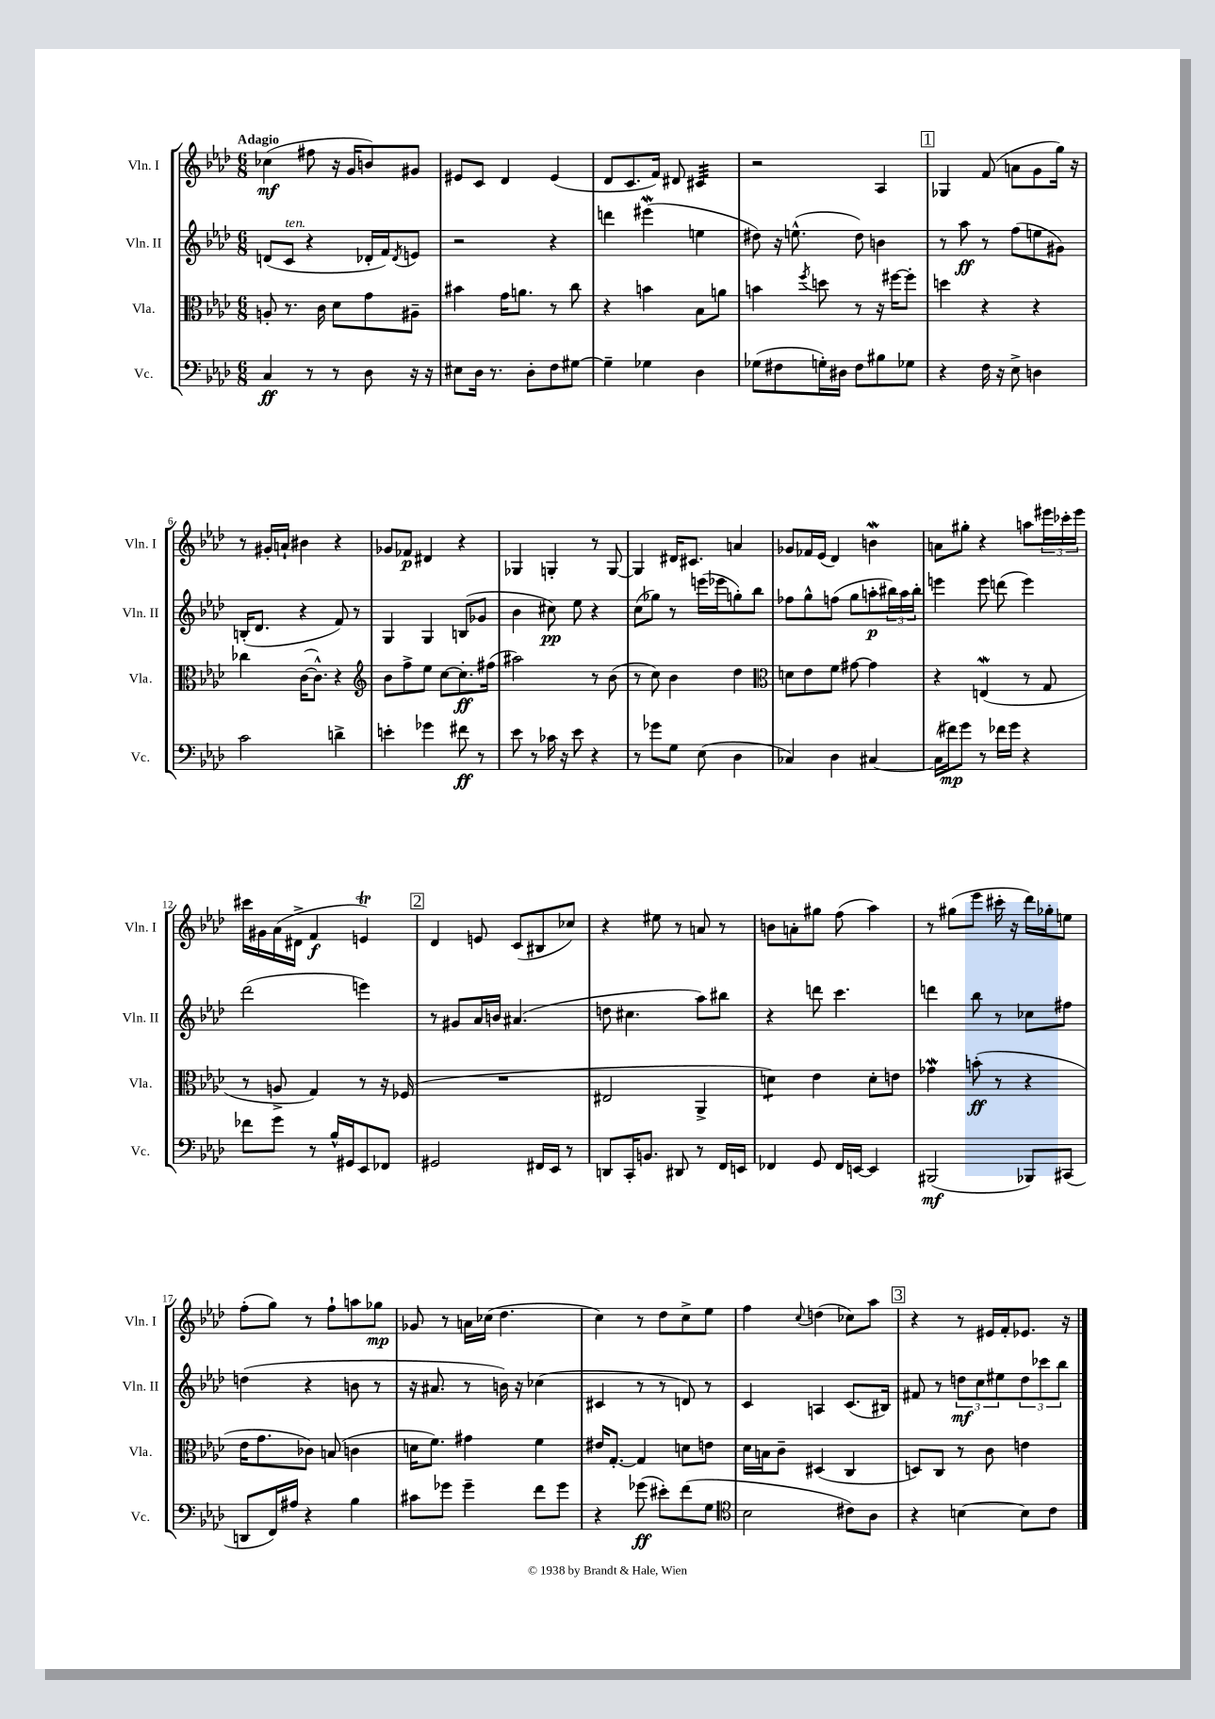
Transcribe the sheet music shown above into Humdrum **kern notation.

**kern	**kern	**kern	**kern
*staff4	*staff3	*staff2	*staff1
*clefF4	*clefC3	*clefG2	*clefG2
*k[b-e-a-d-]	*k[b-e-a-d-]	*k[b-e-a-d-]	*k[b-e-a-d-]
*M6/8	*M6/8	*M6/8	*M6/8
4C/	8A'/	(8d/L	(4cc-\
.	8.r	8c/J	.
8r	.	4r	8ff#\
.	16c\	.	.
8r	8d-\L	.	16r
.	.	.	16g/LK
8D-\	8g\	16d-'/LL	8b/)
.	.	16f/J)	.
.	.	8qd-/	.
16r	8A#~\J	8e/J	8g#/J
16r	.	.	.
=	=	=	=
8E#\L	4b#\	2r	8e#/L
16D-\Jk	.	.	8c/J
8.r	.	.	.
.	16g\LK	.	4d-/
.	8.a\J	.	.
8D-'\L	.	.	.
8F\	8r	4r	(4e#/
[8G#\J	8cc\	.	.
=	=	=	=
4G#~\]	4r	4ddd\	8d-/L
.	.	.	8.c/
4G-\	4b\	(4eee#\	.
.	.	.	16f/Jk)
.	.	.	8d#/
4D-\	8B-\L	4ee\	4c#/
.	8a\J	.	.
=	=	=	=
(8G-\L	4b\	8dd#\)	2r
8F#\	.	16r	.
.	.	(8.ee^^\	.
.	8qff/	.	.
16G'\L)	8dd\	.	.
16D#\JJ	.	.	.
8F#\L	8r	8dd#\)	.
8B#\	16r	4b\	4A-/
.	[16ff#\LK	.	.
8G-\J	8ff#'\]J	.	.
=	=	=	=
4r	4dd\	8r	4G-/
.	.	8aa-\	.
16F\	4r	8r	(8f/
16r	.	.	.
8E-^\	.	(8ff\L	8a\L
4D\	4r	8ee\	8g\
.	.	8g#\J)	16gg\Jk)
.	.	.	16r
=	=	=	=
2c\	4cc-\	(16B'/LK	8r
.	.	8.d-/J	.
.	.	.	16g#'/LL
.	.	.	16a`/JJ
.	([16c\LK	4r	4b#\
.	8.c^^\]J)	.	.
4d^\	4r	8f/)	4r
.	.	8r	.
=	=	=	=
*	*clefG2	*	*
4e'\	8b-\L	4G/	8g-/L
.	8ff^\	.	8f-/J
4g-\	8ee-\J	4G/	4d#/
.	[8cc\L	.	.
8f#\	8.cc'\]	(8B/L	4r
8r	.	8g-/J	.
.	(16ff#\Jk	.	.
=	=	=	=
8e-\	2aa#\)	4b-\	4G-/
8r	.	.	.
16c-\	.	8cc#\)	4G'/
16r	.	.	.
8e-\	.	8ee-\	.
4r	8r	4r	8r
.	(8b-\	.	[8G/
=	=	=	=
8r	8r	(8cc\L	4G/]
8g-\L	8cc\)	8gg-\J)	.
8G\J	4b-\	8r	16d#/LK
.	.	.	8.c#/J
(8E-\	.	(16eee\LL	.
.	.	16eee-\J	.
4D-\	4dd-\	8gg'\)	4a/
.	.	8bb-\J	.
=	=	=	=
*	*clefC3	*	*
4C-/)	8d\L	8ff-\L	8g-/L
.	8e-\	8gg^^\	16f-/L
.	.	.	(16e-/JJ
4D-\	8f\J	(8ff\J	4d-/)
.	[8g#\	8gg\L	.
[4C#/	4g#\]	8aa'\	4b\
.	.	24bb#\L)	.
.	.	24aa\	.
.	.	24bb#'\JJ	.
=	=	=	=
(16C#\]LL	4r	4eee\	8a\L
16f#\J)	.	.	.
8g\J	.	.	8gg#'\J
8r	(4E/	8eee\	4r
16f-\LL	.	(8ddd\	.
16g\JJ	.	.	.
4r	8r	4eee\)	8aa\L
.	8G/	.	24eee#\L
.	.	.	24ccc-'\
.	.	.	24eee#\JJ
=	=	=	=
8f-\L	8r	(2ddd-\	16ccc#\LL
.	.	.	16g#\
8g\J	8A^/	.	(16a-\
.	.	.	16d#^\JJ
8r	4G/)	.	4f/
16B-^^/LL	.	.	.
16GG#/J	.	.	.
8EE-/	8r	4eee\)	4e/)
8FF-/J	16r	.	.
.	(16F-/	.	.
=	=	=	=
2GG#/	2.r	8r	4d-/
.	.	8g#/L	.
.	.	16a-/L	8e/
.	.	16b/JJ	.
.	.	(4.a#/	(8c/L
16FF#/LL	.	.	8B#/
16EE-/JJ	.	.	.
8r	.	.	8cc-/J)
=	=	=	=
8DD/L	2E#/	8dd\	4r
16CC'/K	.	4.cc#\	.
8.BB/J	.	.	.
.	.	.	8ee#\
8DD#/	.	.	8r
8r	4AA-^/	8aa-\L)	8a/
16FF/LL	.	8bb#\J	8r
16EE/JJ	.	.	.
=	=	=	=
4FF-/	4d\)	4r	8b\L
.	.	.	8a'\
8GG/	4e-\	8ddd\	8gg#\J
16FF-/LL	.	4.ccc\	(8ff\
[16EE/JJ	.	.	.
4EE/]	8d'\L	.	4aa-\)
.	8e\J	.	.
=	=	=	=
(2BBB#/	4g-\	4ddd\	8r
.	.	.	(8gg#\L
.	(8b'\	8bb-\	8eee-\J
.	8r	8r	16ccc#'\
.	.	.	16r
8BBB-/L)	4r	8cc-\L	16ddd-\LL)
.	.	.	16gg-'\J
(8CC#/J	.	8ff#\J	8ee\J
=	=	=	=
8DD/L	16e-\LK	(4dd\	(8ff'\L
.	8.g\	.	.
16FF/L)	.	.	8gg\J)
16A#/JJ	.	.	.
4r	8c-\J)	4r	8r
.	(8B/	.	8ff`\L
4B-\	4c\	8b\	8aa\
.	.	8r	8gg-\J
=	=	=	=
8c#\L	16d\LK	16r	8g-/
.	8.f\J)	8.a#/	.
8g-\J	.	.	8r
4g-~\	4g#\	8r	16a\LL
.	.	.	(16cc-\JJ
.	.	16b\)	4.dd-\
.	.	16r	.
8f\L	4f\	(4cc-\	.
8g-\J	.	.	.
=	=	=	=
4r	16e#/LK	4c#/	4cc\)
.	[8.G'/J	.	.
(8g-\	4G/]	8r	8r
8e#'\L)	.	8r	8dd-\L
(8f\	8d\L	8d/)	8cc^\
8G\J	8e\J	8r	8ee-\J
=	=	=	=
*clefC4	*	*	*
2B-\	16d-\LL	4c/	4ff\
.	16B\J	.	.
.	8c~\J	.	.
.	.	.	8qqcc/
.	(4D#/	4A/	(4dd\
8c#\L)	4C/	(8.c/L	8cc-\L)
8A-\J	.	.	8aa-\J
.	.	16B#/Jk)	.
=	=	=	=
4r	8D/L)	8f#/	4r
.	8C/J	8r	.
[4B\	8r	12dd\L	8r
.	.	12cc\	.
.	8c\	.	16e#/LL
.	.	12ee#\	.
.	.	.	16f'/J
8B\]L	4e\	12dd\	8.e-/J
.	.	12ccc-\	.
8c\J	.	.	.
.	.	12bb-\J	.
.	.	.	16r
==	==	==	==
*-	*-	*-	*-
